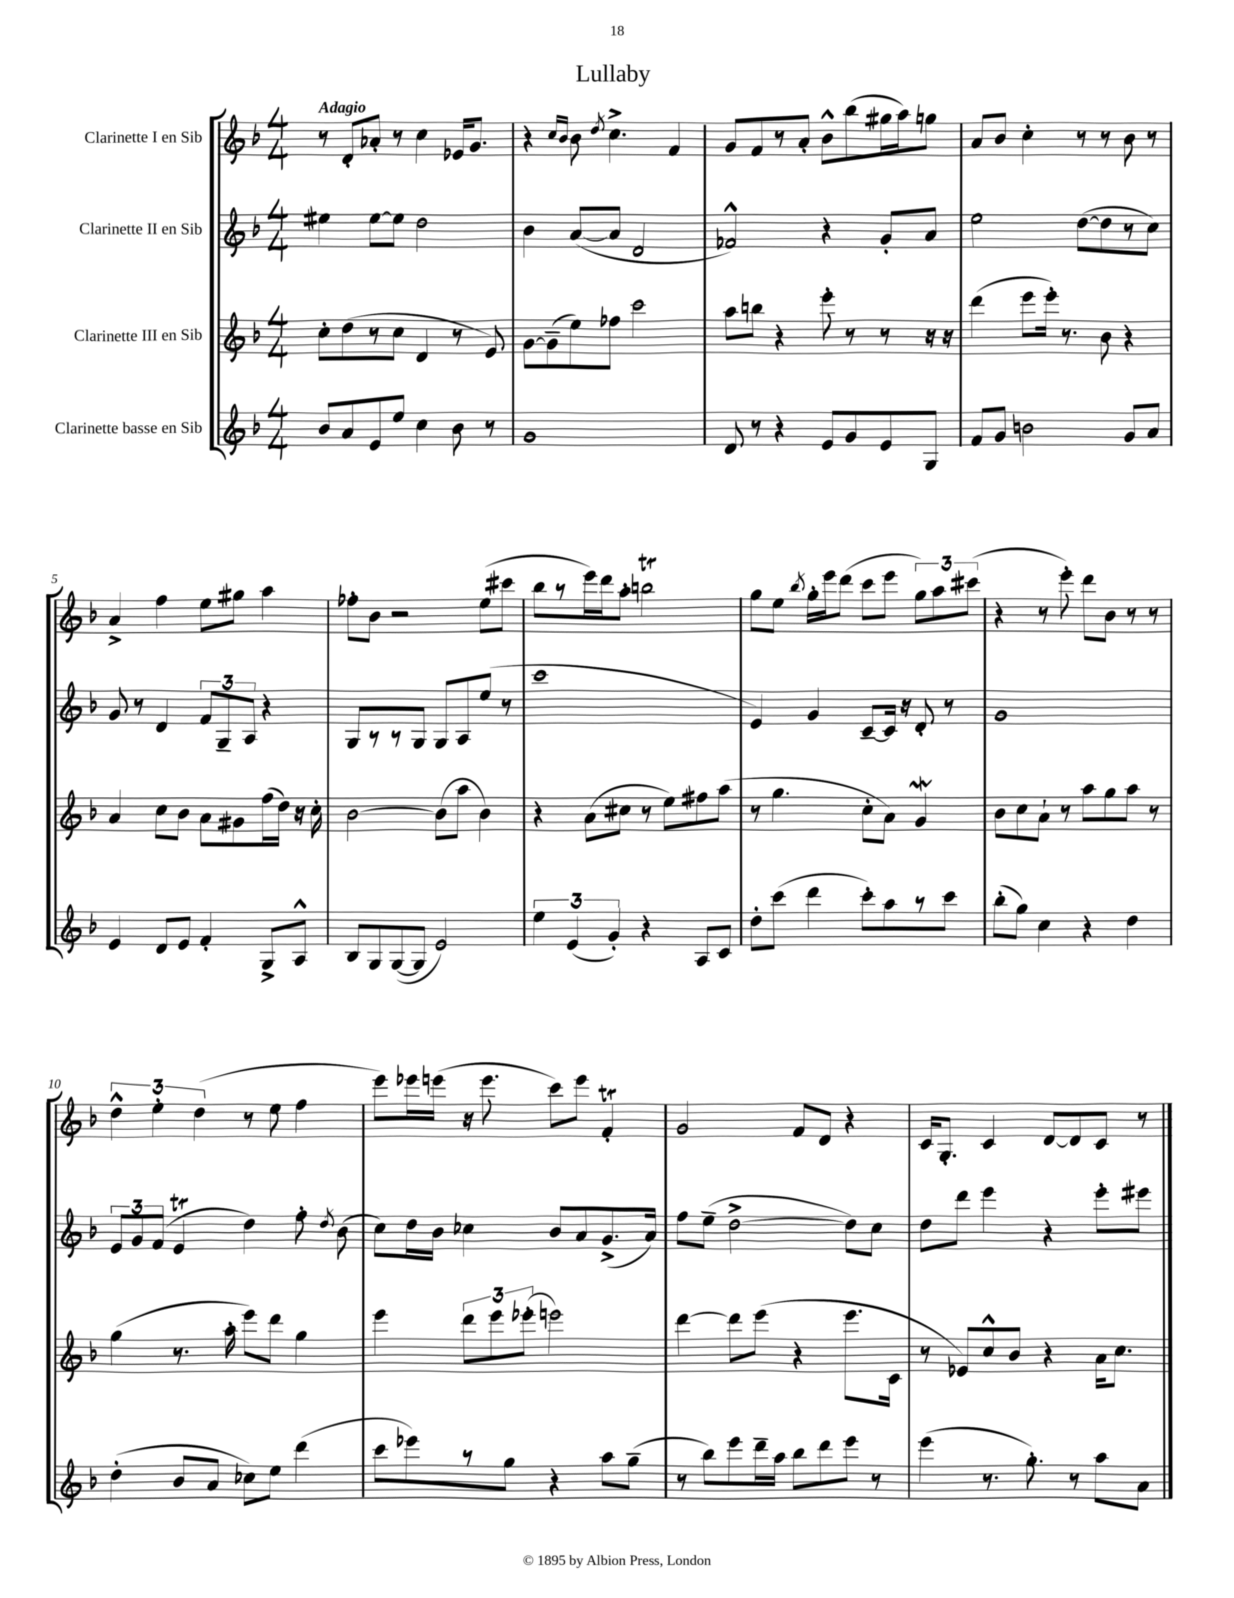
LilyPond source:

\header { title = "Lullaby" }
<<
\new StaffGroup <<
\new Staff = "s0" \with { instrumentName = "Clarinette I en Sib" } {
    \clef treble \key f \major \numericTimeSignature \time 4/4 \tempo "Adagio"
    \autoBeamOff r8 d'8[-. aes'8]-. r8 c''4 ees'16[ g'8.] |
    r4 \grace { c''16[ bes'16] } bes'8 \acciaccatura { d''8 } c''4.-> f'4 |
    g'8[ f'8 r8 a'8]-. bes'8[-^ bes''8( gis''16 a''16) g''8] |
    a'8[ bes'8] c''4-. r8 r8 bes'8 r8 |
    a'4-> f''4 e''8[ gis''8] a''4 |
    fes''8[-. bes'8] r2 e''8[( cis'''8] |
    bes''8[ r8 e'''16) d'''16 a''8]-. b''2\trill |
    g''8[ e''8] \acciaccatura { bes''8 } g''16[-. e'''16 d'''8]( c'''8[ e'''8] \tuplet 3/2 { g''8[) a''8 cis'''8]( } |
    r4 r8 e'''8-.) d'''8[ bes'8] r8 r8 |
    \tuplet 3/2 { d''4-^ e''4-. d''4( } r8 e''8 f''4 |
    e'''8[) ees'''16 e'''16]( r16 e'''8. c'''8[) e'''8] f'4-.\trill |
    g'2 f'8[ d'8] r4 |
    c'16[ g8.]-. c'4 d'8[~ d'8 c'8] r8 \bar "|." |
}
\new Staff = "s1" \with { instrumentName = "Clarinette II en Sib" } {
    \clef treble \key f \major \numericTimeSignature \time 4/4
    \autoBeamOff eis''4 eis''8[~ eis''8] d''2 |
    bes'4 a'8[~( a'8] d'2 |
    fes'2-^) r4 g'8[-. a'8] |
    e''2 d''8[~( d''8 r8 c''8]) |
    g'8 r8 d'4 \tuplet 3/2 { f'8[ g8-- a8] } r4 |
    g8[ r8 r8 g8] g8[ a8 e''8]( r8 |
    c'''1 |
    e'4) g'4 c'8[~-- c'16] r16 d'8-. r8 |
    g'1 |
    \tuplet 3/2 { e'8[ g'8 f'8]( } e'4\trill d''4) f''8-. \acciaccatura { d''8 } bes'8( |
    c''8[) d''16 bes'16] ces''4 bes'8[ a'8 g'8.->( a'16]) |
    f''8[ e''8]--( d''2~-> d''8[) c''8] |
    d''8[ d'''8] e'''4 r4 e'''8[-. eis'''8] \bar "|." |
}
\new Staff = "s2" \with { instrumentName = "Clarinette III en Sib" } {
    \clef treble \key f \major \numericTimeSignature \time 4/4
    \autoBeamOff c''8[-. d''8( r8 c''8] d'4 r8 e'8) |
    g'8[~ g'8--( e''8) fes''8] c'''2 |
    a''8[ b''8] r4 e'''8-. r8 r8 r16 r16 |
    d'''4( e'''8[ e'''16]-.) r8. bes'8 r4 |
    a'4 c''8[ bes'8] a'8[ gis'8 f''16( d''16]) r16 c''16-. |
    bes'2~ bes'8[( a''8] bes'4) |
    r4 a'8[( cis''8] r8 e''8[) fis''8 a''8]( |
    r8 g''4. c''8[-. a'8]) g'4\mordent |
    bes'8[ c''8 a'8]-! r8 a''8[ g''8 a''8] r8 |
    g''4( r8. a''16-. e'''8[) d'''8] g''4 |
    e'''4 \tuplet 3/2 { d'''8[ e'''8 ees'''8]-.( } e'''2) |
    d'''4~ d'''8[ e'''8]( r4 e'''8.[ c'16] |
    r8 ees'8[) c''8-^ bes'8] r4 a'16[ c''8.] \bar "|." |
}
\new Staff = "s3" \with { instrumentName = "Clarinette basse en Sib" } {
    \clef treble \key f \major \numericTimeSignature \time 4/4
    \autoBeamOff bes'8[ a'8 e'8 e''8] c''4 bes'8 r8 |
    g'1 |
    d'8 r8 r4 e'8[ g'8 e'8 g8] |
    f'8[ g'8] b'2 g'8[ a'8] |
    e'4 d'8[ e'8] f'4-. g8[-> a8]-^ |
    bes8[ g8 g8~( g8] e'2) |
    \tuplet 3/2 { e''4 e'4( g'4-.) } r4 a8[ c'8] |
    d''8[-. c'''8]( d'''4 c'''8[-.) a''8 r8 c'''8] |
    bes''8[-.( g''8]) c''4 r4 d''4 |
    d''4-.( bes'8[ a'8] ces''8[) e''8] d'''4( |
    c'''8[ ees'''8) r8 g''8] r4 a''8[ g''8]--( |
    r8 bes''8[) e'''8 d'''16-- a''16] bes''8[ d'''8 e'''8] r8 |
    e'''4( r8. g''8.-.) r8 a''8[ a'8] \bar "|." |
}
>>
>>
